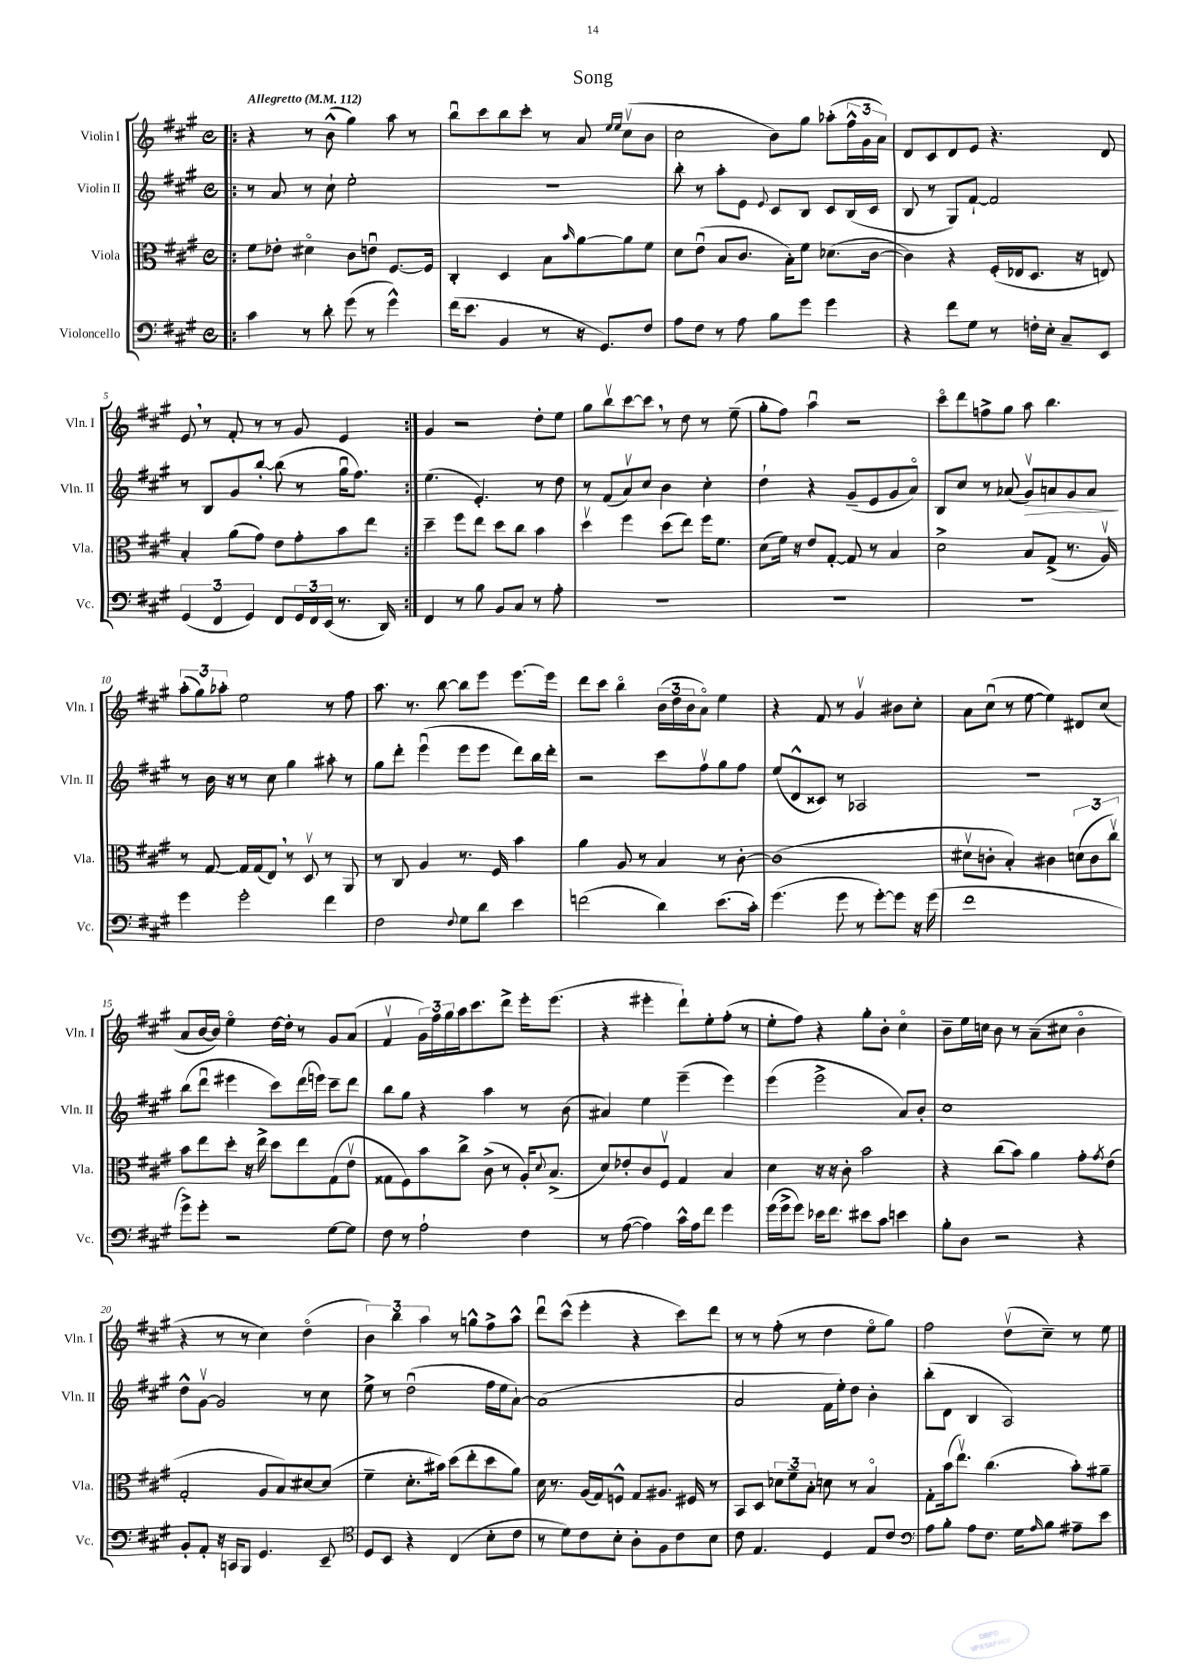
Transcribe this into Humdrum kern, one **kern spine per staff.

**kern	**kern	**kern	**kern
*staff4	*staff3	*staff2	*staff1
*clefF4	*clefC3	*clefG2	*clefG2
*k[f#c#g#]	*k[f#c#g#]	*k[f#c#g#]	*k[f#c#g#]
*M4/4	*M4/4	*M4/4	*M4/4
*met(c)	*met(c)	*met(c)	*met(c)
*MM112	*MM112	*MM112	*MM112
=!|:	=!|:	=!|:	=!|:
4c#	8f#	8r	4r
.	8e-'	8a	.
8r	4d#o	8r	8r
8d'	.	8cc#`	(8b^^
(8g#	8c#	2ee'	4gg#)
8r	8eu	.	.
4g#^^)	[8.F#	.	8aa
.	.	.	8r
.	16F#]	.	.
=	=	=	=
(16f#	4C#'	1r	8bbu
8.e	.	.	.
.	.	.	8ccc#
4BB	4D	.	8bb
.	.	.	8ccc#'
8r	8B	.	8r
.	16qqb	.	.
16r	[8a	.	8a
8.GG#)	.	.	.
.	.	.	16qqee
.	.	.	16qqee
.	8a]	.	(8cc#v
8F#	8f#	.	8b
=	=	=	=
8A	8d	8bb'	2cc#
8F#	(8eu	8r	.
8r	8B	8aa'	.
8A	8.c#	8e	.
.	.	8qqe	.
8B	.	8c#	8b)
.	16B')	.	.
8g#	8f#	8B	8gg#
4g#	(8.d-	8c#	(8aa-'
.	.	(16B	24ff#^^
.	.	.	24g#
.	[16c#	16c#	.
.	.	.	24a)
=	=	=	=
4r	4c#])	8B	8d
.	.	8r	8c#
8f#	4r	8G#)	8d
8G#	.	[8f#`	8e
8r	(16F#'	2f#]	4.r
.	16E-	.	.
16F'	8.D	.	.
16E'	.	.	.
8C#~	.	.	.
.	16r	.	.
8EE	8E)	.	8d
=	=	=	=
(6GG#	4B'	8r	8e
.	.	8B	8r
6FF#	.	.	.
.	(8a	8g#	8f#'
6GG#)	.	.	.
.	8g#)	[8bb'	8r
8FF#	8e	(8bb]	8r
24GG#	8g#'	8r	8g#
24FF#	.	.	.
(24EE	.	.	.
8.r	8b	16gg#u	4e
.	.	8.ff#)	.
.	8ee	.	.
16DD)	.	.	.
=:|!	=:|!	=:|!	=:|!
4FF#	4dd~	(4.ee	4g#
8r	8ff#	.	2r
8B	8ee	4.e')	.
8BB	8dd	.	.
8C#	8cc#	.	.
8r	4b	8r	8dd'
8A'	.	8dd	8ee
=	=	=	=
1r	4ddv	8r	8gg#
.	.	(8f#	8bbv
.	4ff#	8av)	[8ccc#
.	.	8cc#	8ccc#]
.	(8dd	4b	8r
.	8ee)	.	8dd
.	16ff#	4cc#'	8r
.	8.f#	.	.
.	.	.	(8ee~
=	=	=	=
1r	(8d	4dd`	8gg#'
.	16f#)	.	8ff#)
.	16r	.	.
.	8e	4r	4aau
.	[8G#'	.	.
.	8G#]	(8g#~	2r
.	8r	8e	.
.	4B	8g#	.
.	.	8ao)	.
=	=	=	=
1r	2d^	8B	8ccc#o
.	.	8cc#	8ddd
.	.	8r	8ff^
.	.	(8a-	8gg#
.	8B	8g#v)	8aa
.	(8G#^	8a	4.bb
.	8.r	8g#	.
.	.	8a	.
.	16Av)	.	.
=	=	=	=
4g#	8r	8r	(12aa'
.	.	.	12gg#)
.	[8G#	16b	.
.	.	.	12aa-'
.	.	16r	.
2g#'	16G#]	8r	2ee
.	(16G#	.	.
.	8E)	8cc#	.
.	8r	4gg#	.
.	8Dv	.	.
4f#	8r	8aa#'	8r
.	8AA	8r	8ff#
=	=	=	=
2F#	8r	8gg#	8.aa
.	8C#	8ddd'	.
.	.	.	8.r
.	4A	(4eeeu	.
.	.	.	[8bb
8qqF#	.	.	.
8G#	8.r	8eee	8bb]
8d	.	8eee	8eee
.	16F#	.	.
4e	4b	8ddd)	[8.eee
.	.	16bb	.
.	.	16ddd'	16eee]
=	=	=	=
(2f	4a	2r	8ddd
.	.	.	8ccc#
.	8A	.	4bbo
.	8r	.	.
4d)	4B	8ccc#	(24b
.	.	.	24dd
.	.	.	24b
.	.	8ff#v	8ao)
(8.e	8r	8gg#	4ee
.	[8c#'	8ff#	.
16c#')	.	.	.
=	=	=	=
(4.g#	(1c#]	(8ee	4r
.	.	8d^^	.
.	.	8c##)	8f#
8g#	.	8r	8r
8r	.	2A-	4g#v
[8g#')	.	.	.
8g#]	.	.	8b#
16r	.	.	8cc#'
(16g#	.	.	.
=	=	=	=
1f#	8d#v	1r	8a
.	8c'	.	(8cc#u
.	4B')	.	8r
.	.	.	[8ee
.	4c#	.	4ee])
.	(12d	.	8d#
.	12c#	.	.
.	.	.	(8cc#
.	12cc#v)	.	.
=	=	=	=
8g#^)	8b	(8bb	8a
8g#'	8ee	8dddu	[16b
.	.	.	16b])
2r	8dd'	4eee#	4eeo
.	16r	.	.
.	16ee^	.	.
.	8dd	8ccc#)	[16dd
.	.	.	16dd']
.	8ee	(16ddd	8r
.	.	16eee)	.
[8G#	(8G#	8ccc#~	8g#
8G#]	8ev	8ddd	(8a
=	=	=	=
8F#	8G##	8bb	4f#v
8r	8F#)	8gg#	.
2A`	8b	4r	24g#)
.	.	.	24ff#
.	.	.	24gg#
.	8cc#^	.	16aa
.	.	.	8.ccc#
.	(8c#^	4aa	.
.	8r	.	8ddd^
4F#	16A')	8r	16eee'
.	8qqd	.	.
.	(8.B^	.	(8.eee
.	.	(8b	.
=	=	=	=
8r	8d)	4a#)	4r
([8A	8e-'	.	.
4A])	8c#	4ee	4eee#'
.	8F#v	.	.
16c#^^	4G#	(4eee~	8ddd`)
16A	.	.	.
8f#	.	.	8ee'
4g#	4B	4eee)	(8ff#'
.	.	.	8r
=	=	=	=
(16g#	4d	(4eee	8ee'
16g#^	.	.	.
8g#)	.	.	8ff#)
16e-	16r	2eee^	4r
8.f#	16r	.	.
.	8c#'	.	.
8e#	2b	.	8gg#'
8c#	.	.	8b'
4e	.	8a)	4cc#o
.	.	8b'	.
=	=	=	=
8B'	4r	1cc#	8b~
8D	.	.	16ee
.	.	.	16cc
2r	(8cc#	.	8b
.	8b)	.	8r
.	4a	.	(8a~
.	.	.	8cc#
4r	8g#'	.	4bo
.	8qg#	.	.
.	(8e	.	.
=	=	=	=
8BB'	2G#'	8dd^^	4r
8AA'	.	[8g#v	.
16r	.	2g#]	8r
16CC	.	.	.
8BBB	.	.	8r
4.GG#	8A	.	4cc#)
.	8B)	.	.
.	[8d#	8r	(4ddo
8EE~	(8d#]	8cc#	.
=	=	=	=
*clefC4	*	*	*
8D	4f#~	8ee^	6b)
8BB	.	8r	.
.	.	.	6bb
4r	8.d'	(2ddu	.
.	.	.	6aa
.	16b#)	.	.
(4C#	(8dd	.	8r
.	8ee'	.	8gg^^
8B'	8dd	16ff#	8ff#^
.	.	16ee	.
8c#	8a)	[8a`)	8aa^^
=	=	=	=
8r	16d	(1a]	8dddu
.	8.r	.	.
8d)	.	.	(8ccc#^^
8c#	(16A	.	4eee'
.	16G#)	.	.
8B'	8F^^	.	.
8A'	8G#	.	4r
8F#	8.A#	.	.
8c#	.	.	8ccc#)
.	16F#	.	.
8B	8r	.	8ddd
=	=	=	=
8c#	8BB	2a	8r
4.E	8D	.	8r
.	12d-	.	(8ff#'
.	12f#~	.	.
.	.	.	8r
.	12B'	.	.
4D	8d	16f#	4dd
.	.	16ee')	.
.	8r	8dd	.
8E	4Bo	4b'	8eeo
8c#	.	.	8gg#)
=	=	=	=
*clefF4	*	*	*
8A	8G#'	(8bb'	2ff#
8B'	(16b	8d	.
.	8.eev)	.	.
8A	.	4B	.
8.F#	(4.cc#	.	.
.	.	2A)	(8ddv
16G#	.	.	.
16qqA	.	.	.
8B	.	.	8cc#~)
8A#~	8b')	.	8r
8e	8a#~	.	8ee
==	==	==	==
*-	*-	*-	*-
